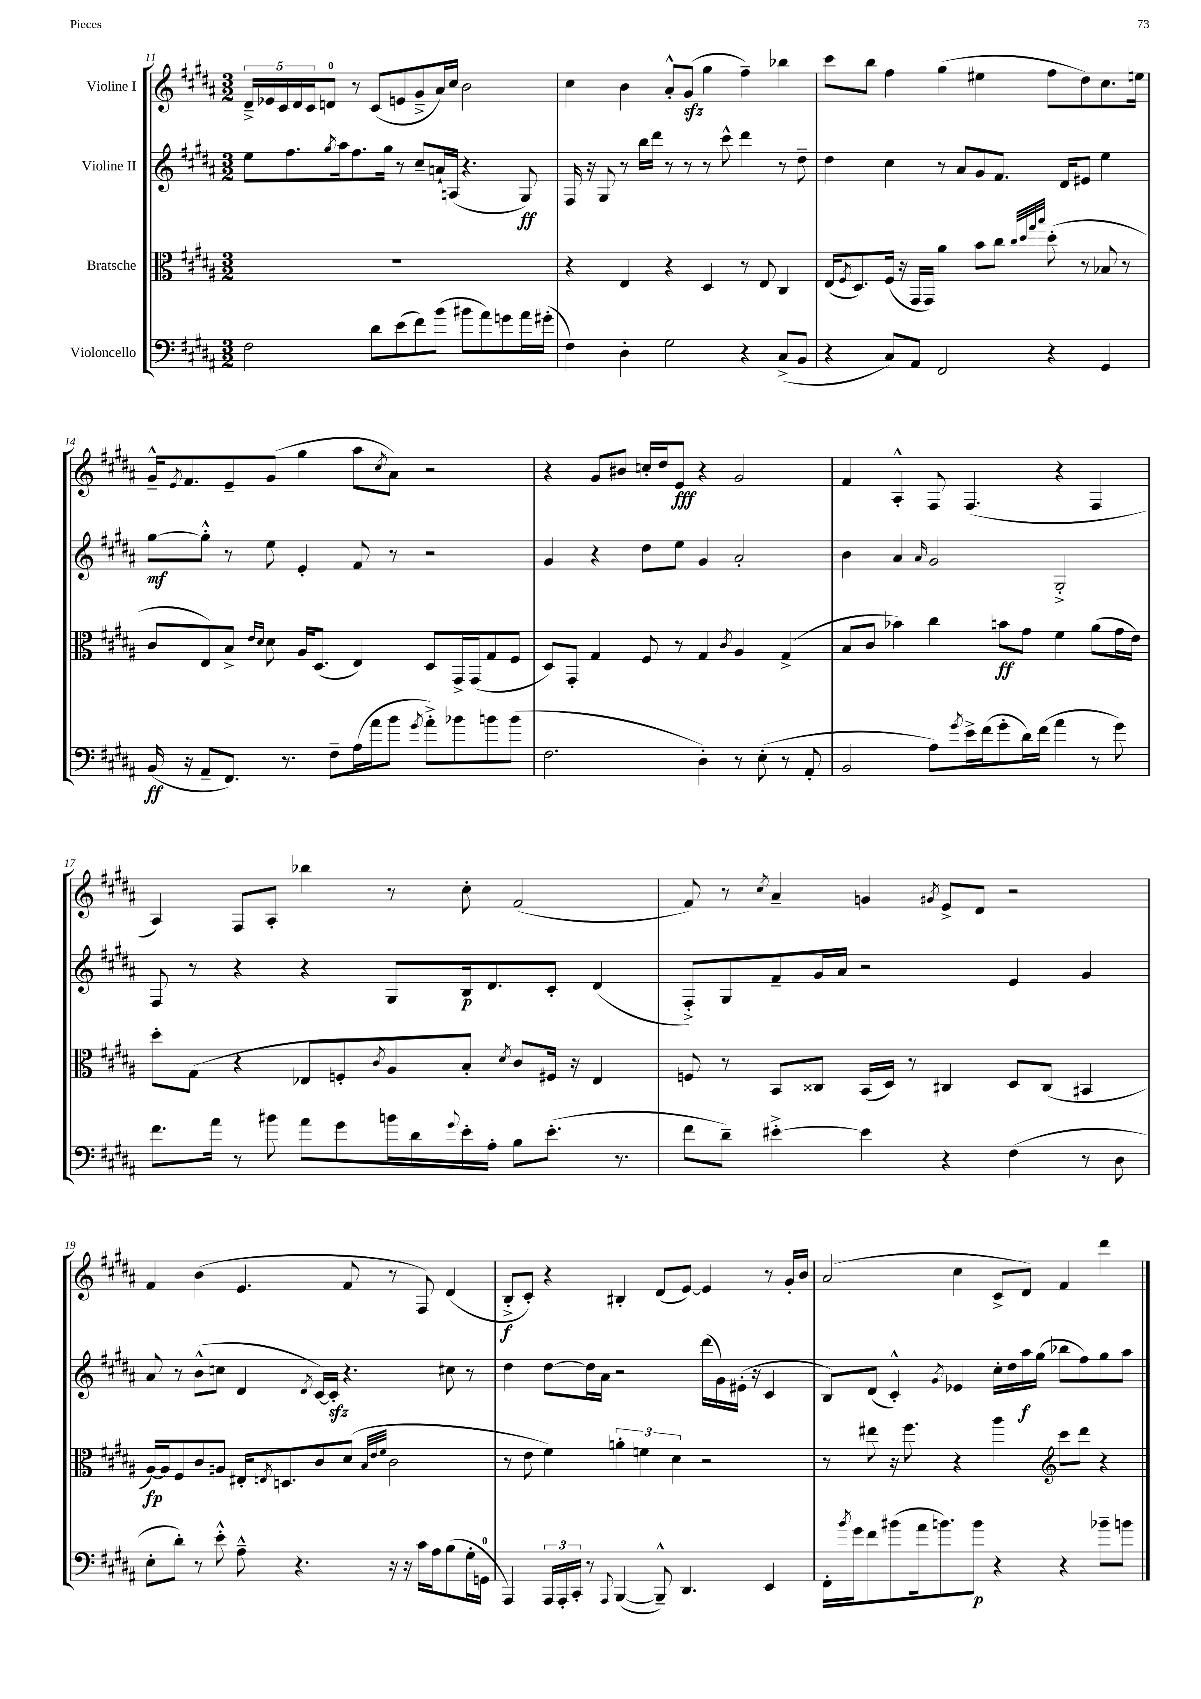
<<
\new StaffGroup <<
\new Staff = "s0" \with { instrumentName = "Violine I" } {
    \clef treble \key b \major \numericTimeSignature \time 3/2
    \tuplet 5/4 { dis'16---> ees'16 cis'16 dis'16 cis'16 } d'8-0 r8 cis'8( e'8 gis'8---> ais'16) cis''16 b'2 |
    cis''4 b'4 ais'8-.-^ gis'8\sfz( gis''4 fis''4--) bes''4 |
    cis'''8 b''8 fis''4 gis''4( eis''4 fis''8 dis''8) cis''8. e''16 |
    gis'16---^ \acciaccatura { e'8 } fis'8. e'8-- gis'8( gis''4 ais''8 \acciaccatura { cis''8 } ais'8) r2 |
    r4 gis'8 bis'8 c''16-. dis''16 e'8\fff r4 gis'2 |
    fis'4 ais4-.-^ fis8 fis4.( r4 fis4 |
    ais4) fis8 ais8-. bes''4 r8 cis''8-. fis'2( |
    fis'8) r8 \acciaccatura { cis''8 } ais'4-- g'4 \acciaccatura { gis'8 } e'8-> dis'8 r2 |
    fis'4 b'4( e'4. fis'8 r8 fis8) dis'4( |
    b8-.->\f cis'8-.) r4 bis4-. dis'8( e'8~) e'4 r8 gis'16-. b'16 |
    ais'2( cis''4 cis'8-> dis'8) fis'4 dis'''4 \bar "|." |
}
\new Staff = "s1" \with { instrumentName = "Violine II" } {
    \clef treble \key b \major \numericTimeSignature \time 3/2
    e''8 fis''8. \acciaccatura { gis''8 } ais''16 fis''8. gis''16 r8 cis''8-- a'16-! a16( r4. gis8\ff) |
    fis16 r16 gis8 r8 b''16 dis'''16 r8 r8 r8 cis'''8-^ dis'''4 r8 dis''8-- |
    dis''4 cis''4 r8 ais'8 gis'8 fis'8. dis'16 eis'8 e''4 |
    gis''8~\mf gis''8-.-^ r8 e''8 e'4-. fis'8 r8 r2 |
    gis'4 r4 dis''8 e''8 gis'4 ais'2-. |
    b'4 ais'4 \grace { ais'16 } gis'2 gis2-.-> |
    fis8 r8 r4 r4 gis8 b16\p dis'8. cis'8-. dis'4( |
    fis8-.->) gis8 fis'8-- gis'16 ais'16 r2 e'4 gis'4 |
    ais'8 r8 b'8-^( c''8 dis'4 \acciaccatura { dis'8 } cis'16~) cis'16-.\sfz r4. cis''8 r8 |
    dis''4 dis''8~ dis''16 ais'16 r2 dis'''16( gis'16) eis'16-.( r16 cis'4 |
    b8) dis'8( cis'4-.-^) \acciaccatura { gis'8 } ees'4 cis''16-. dis''16 ais''16\f gis''16( bes''8 fis''8) gis''8 ais''8 \bar "|." |
}
\new Staff = "s2" \with { instrumentName = "Bratsche" } {
    \clef alto \key b \major \numericTimeSignature \time 3/2
    R1. |
    r4 e4 r4 dis4 r8 e8 cis4 |
    e16( \acciaccatura { fis8 } dis8.) fis16( r16 gis,16 gis,16) ais'4 b'8 cis''8 \grace { cis''32 dis''32 gis''32 b''32 } dis''8-.( r8 bes8 r8 |
    cis'8 e8) b8-> \grace { e'16 dis'16 } dis'8 ais16 dis8.( e4) dis8 gis,16-> gis,16( gis8 fis8 |
    dis8) gis,8-. gis4 fis8 r8 gis4 \acciaccatura { cis'8 } ais4 gis4->( |
    b8 cis'8 bes'4) cis''4 b'8\ff gis'8 fis'4 ais'8( gis'16 e'16) |
    dis''8-. gis8( r4 ees8 f8-. \acciaccatura { cis'8 } ais8) b8-. \acciaccatura { dis'8 } cis'8 fis16 r16 ees4 |
    f8 r8 b,8 cisis8 b,16( dis16) r8 cis4 dis8 cis8( bis,4 |
    ais16~\fp) ais16 fis8 cis'8 a8 eis16-. \acciaccatura { e8 } d8. cis'8 dis'8( \grace { b32 e'32 fis'32 } cis'2 |
    r8 e'8 fis'4) \tuplet 3/2 { a'4-. f'4 dis'4 } r2 |
    r8 eis''8 r16 fis''8. r4 ais''4 \clef treble cis'''8 dis'''8 r4 \bar "|." |
}
\new Staff = "s3" \with { instrumentName = "Violoncello" } {
    \clef bass \key b \major \numericTimeSignature \time 3/2
    fis2 dis'8 e'8( fis'8) b'8( bis'8 ais'8) g'8 ais'16 gis'16-.( |
    fis4) dis4-. gis2 r4 cis8->( b,8 |
    r4 cis8) ais,8 fis,2 r4 gis,4 |
    b,16\ff( r16 ais,8-- fis,8.) r8. fis8-- ais16( ais'16 b'8 \acciaccatura { gis'8 } ais'8-.->) bes'8 b'8 b'8( |
    fis2. dis4-.) r8 e8-.( r8 ais,8-. |
    b,2 ais8) \acciaccatura { gis'8 } e'16-> fis'16( gis'8-. dis'16) fis'16( ais'4 r8 gis'8) |
    fis'8. ais'16 r8 bis'8 ais'8 gis'8 b'16 dis'16 \appoggiatura { gis'8 } e'16-. ais16-. b8 e'8.-.( r8. |
    fis'8 dis'8--) eis'4~-.-> eis'4 r4 fis4( r8 dis8 |
    e8-. dis'8-.) r8 e'8-.-^ ais8---^ r4. r16 r16 cis'16 ais16 b8( gis16-. g,16-0 |
    ais,,4) \tuplet 3/2 { ais,,16 ais,,16-. cis,16-. } r8 \appoggiatura { ais,,8 } b,,4~( b,,8---^) dis,4. e,4 |
    fis,16-. \acciaccatura { b'8 } gis'16 fis'8 bis'8( ais'16 b'8.) b'8\p r4 r4 bes'8-- b'8 \bar "|." |
}
>>
>>
\layout { \context { \Score currentBarNumber = #11 } }
